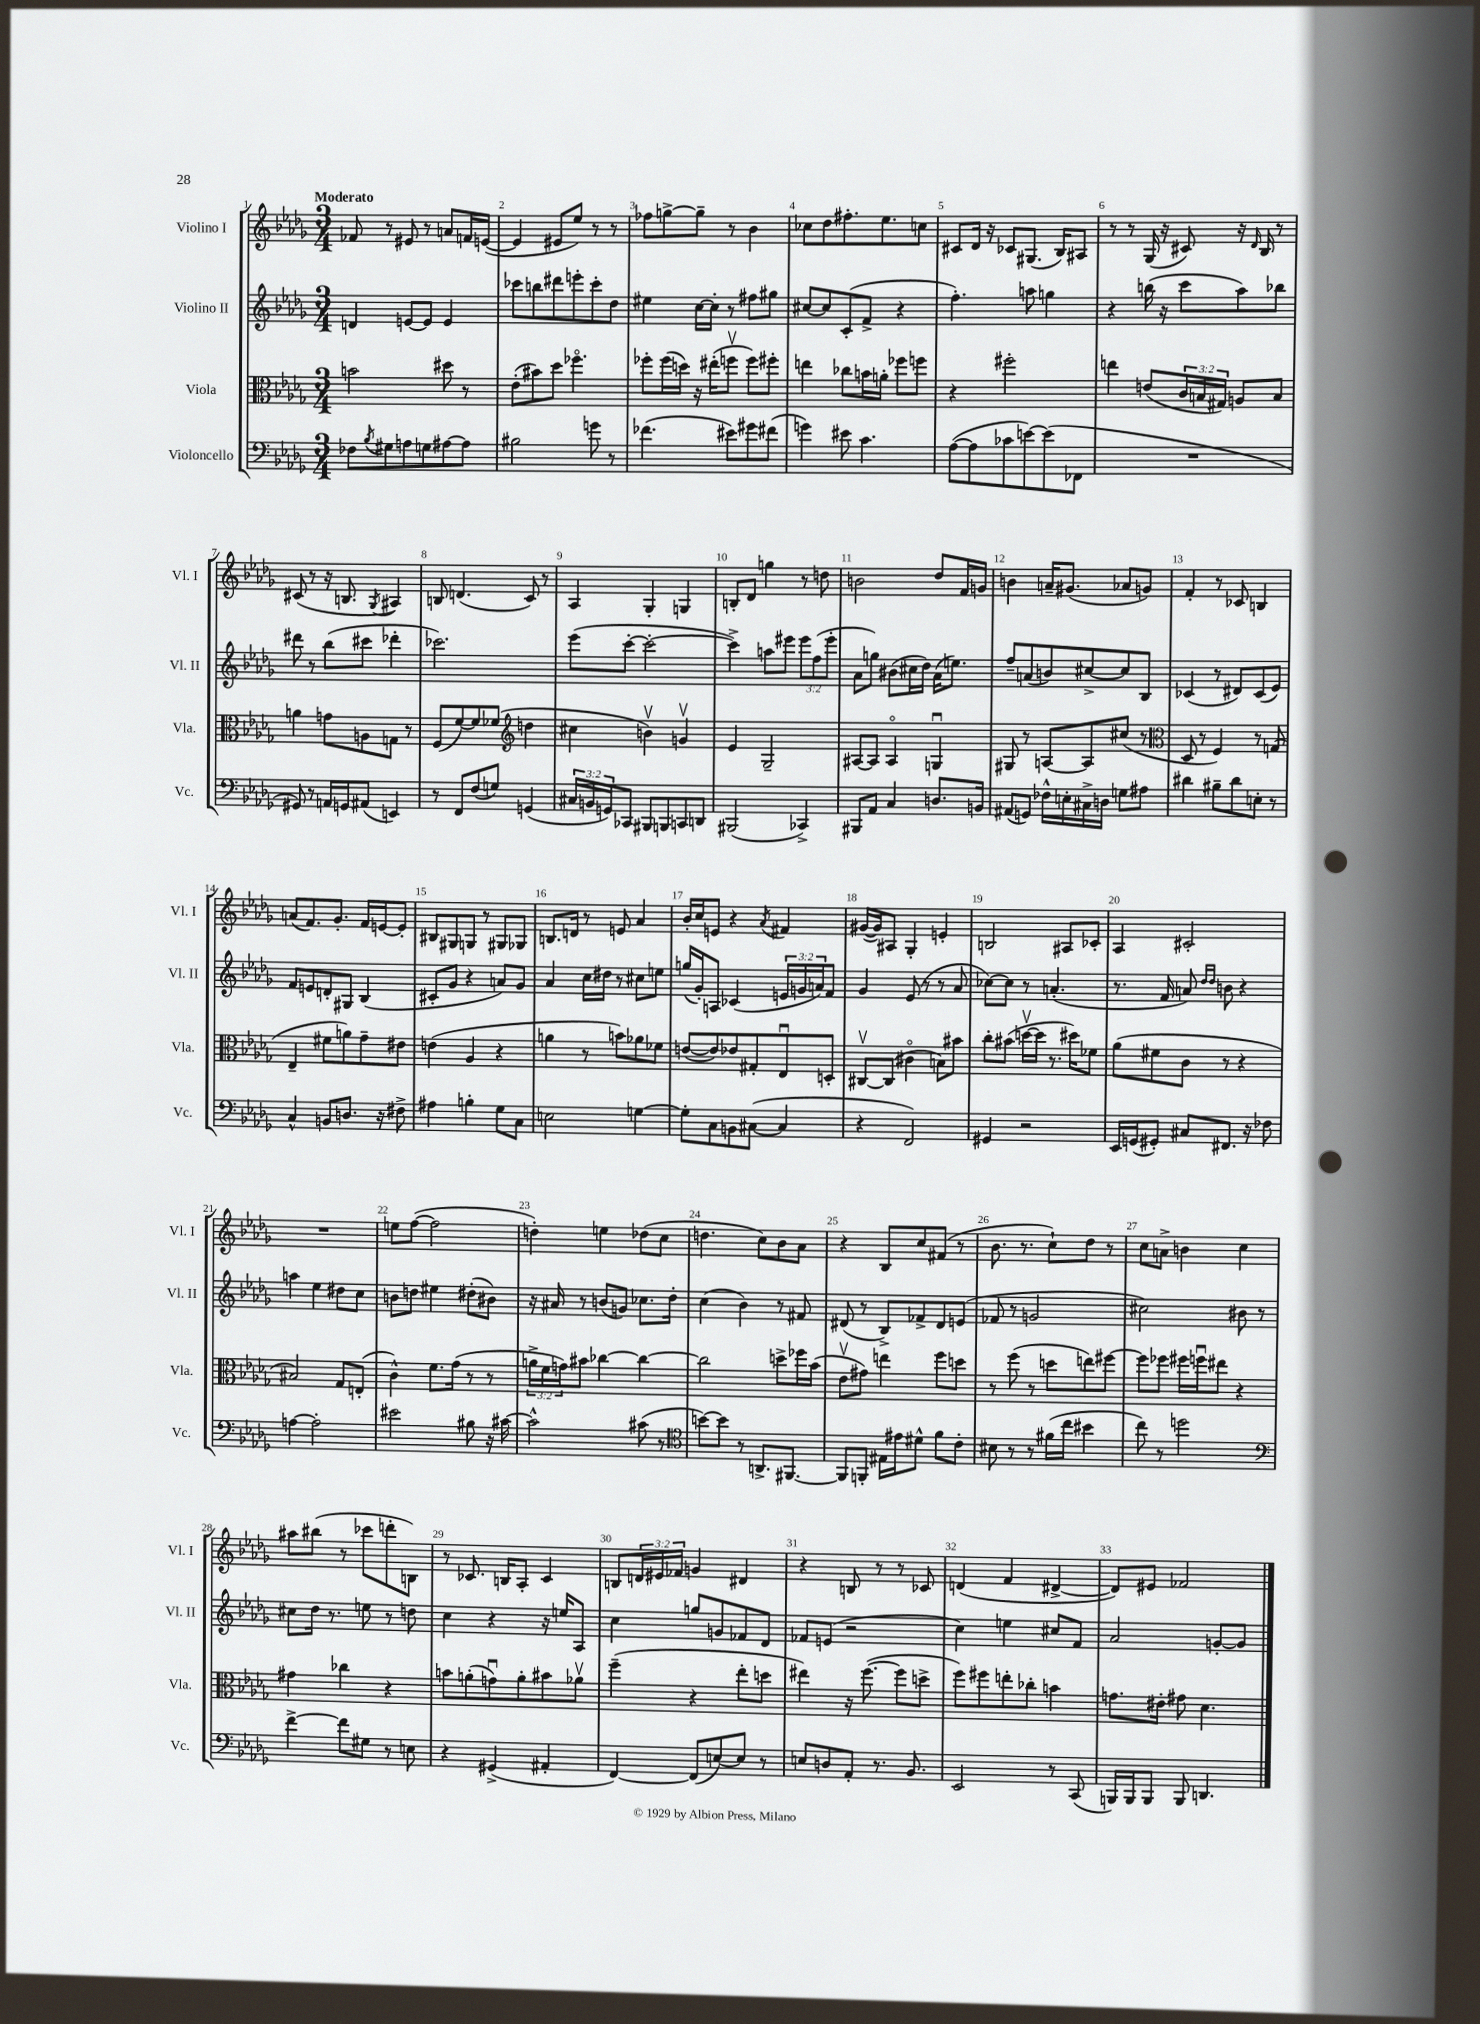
<<
\new StaffGroup <<
\new Staff = "s0" \with { instrumentName = "Violino I" shortInstrumentName = "Vl. I" } {
    \clef treble \key des \major \numericTimeSignature \time 3/4 \override Staff.TupletNumber.text = #tuplet-number::calc-fraction-text \tempo "Moderato"
    fes'8 r8 eis'8 r8 a'8 f'16 e'16~( |
    e'4 eis'8 ees''8) r8 r8 |
    fes''8 g''8~-> g''8-- r8 bes'4 |
    ces''8 des''8 fis''8.-. ees''8. c''8 |
    cis'8 des'16 r16 ces'8 gis8.( bes16) ais8 |
    r8 r8 ges16( r16 cis'8) r16 \grace { des'16 } bes16 r8 |
    cis'8( r8 r16 b8. \acciaccatura { ges8 } ais4) |
    b8 d'4.( c'8) r8 |
    aes4 ges4-. g4 |
    b8-. des'8 g''4 r8 d''8 |
    b'2 des''8 f'16 g'16 |
    b'4 a'16-- gis'8.( aes'8 g'8) |
    f'4-. r8 ces'8 b4 |
    a'8( f'8.) ges'8.-. f'16 e'16~ e'8-. |
    bis8 gis8 g8 r8 gis8 ges8 |
    b8. d'16 r8 e'8 aes'4 |
    bes'16-. c''16 e'8 r4 \acciaccatura { aes'8 } fis'4 |
    gis'16~( gis'16) ais8 ges4-. e'4-. |
    b2 ais8 ces'8-. |
    aes4 cis'2-. |
    R2. |
    e''8 f''8~( f''2 |
    d''4-.) e''4 des''8( c''8 |
    d''4. c''8) bes'8 aes'8 |
    r4 bes8 c''8 fis'8( r8 |
    bes'8. r8. c''8-!) des''8 r8 |
    c''8 a'8-> b'4 c''4 |
    ais''8 bis''8( r8 ces'''8 d'''8-. b8) |
    r8 ces'8. b16 aes8-. ces'4 |
    b8 \tuplet 3/2 { d'16 eis'16 fes'16 } g'4 dis'4 |
    r4 b8 r8 r8 ces'8 |
    d'4( f'4 dis'4~-> |
    dis'8) eis'8 fes'2 \bar "|." |
}
\new Staff = "s1" \with { instrumentName = "Violino II" shortInstrumentName = "Vl. II" } {
    \clef treble \key des \major \numericTimeSignature \time 3/4 \override Staff.TupletNumber.text = #tuplet-number::calc-fraction-text
    d'4 e'8~ e'8 e'4 |
    ces'''8 b''8 dis'''8 e'''8-. ces'''8-. des''8 |
    eis''4 c''16~ c''16-. r8 fis''8 gis''8 |
    cis''8~ cis''8 c'8-.( f'8-> r4 |
    f''4.-.) a''8 g''4 |
    r4 b''16( r16 c'''8 aes''8) bes''8 |
    dis'''8 r8 bes''8( cis'''8 des'''4-. |
    ces'''2.) |
    ees'''8( c'''8~-. c'''2~-. |
    c'''4->) a''8 eis'''8 \tuplet 3/2 { eis'''8 f''8( eis'''8-. } |
    aes'8 g''8) bis'8( cis''16 des''16) aes'16( e''8.) |
    f''8-- a'8( b'8) cis''8~-> cis''8 bes8 |
    ces'4( r8 dis'8) ces'8( ees'8) |
    f'8 e'8 d'8-. gis8 bes4( |
    cis'8-. ges'8 r4 a'8) ges'8 |
    aes'4 c''16 dis''16 r8 cis''8 e''8 |
    g''16( ges'16-.) a8 ces'4( \tuplet 3/2 { e'16 g'16 a'16) } f'8 |
    ges'4 ees'8( r8 r8 aes'8 |
    ces''8~) ces''8 r8 a'4.-.( |
    r8. f'16 a'8) \grace { des''16 des''16 } b'8 r4 |
    a''4 ees''4 dis''8 c''8 |
    b'8 d''8 eis''4 dis''8-.( bis'8) |
    r16 ais'16 r8 b'8( g'8) ces''8. des''16-. |
    c''4( bes'4) r8 fis'8 |
    dis'8( r8 bes8->) fes'8-> dis'8 e'8( |
    fes'8 r8 g'2 |
    cis''2) bis'8 r8 |
    cis''8 des''16 r8. e''8 r8 d''8 |
    c''4 r4 r16 e''16 aes8 |
    c''4 g''8 g'8 fes'8 des'8 |
    fes'8 e'8( r2 |
    c''4) e''4 cis''8 f'8 |
    aes'2 g'8~-. g'8 \bar "|." |
}
\new Staff = "s2" \with { instrumentName = "Viola" shortInstrumentName = "Vla." } {
    \clef alto \key des \major \numericTimeSignature \time 3/4 \override Staff.TupletNumber.text = #tuplet-number::calc-fraction-text
    b'2 dis''8 r8 |
    ees'8-.( bis'8) des''8 fes''4.\flageolet |
    fes''8-. fes''16( d''16) r16 eis''16-.( f''8\upbow f''8) fis''8-. |
    e''4 ces''8 b'16 a'16-. fes''8 f''8 |
    r4 fis''2-. |
    e''4 e'8( \tuplet 3/2 { c'16 b16 gis16) } a8 b8 |
    a'4 g'8 a8 g8 r8 |
    f8( f'8~) f'8 fes'8( \clef treble d''4 |
    cis''4 b'4\upbow) g'4\upbow |
    ees'4 ges2-- |
    ais8~ ais8 ais4\flageolet g4\downbow |
    gis8 r8 a8~ a8 cis''8( r8 |
    \clef alto des8 r8 f4) r8 g8( |
    ees4-- fis'8 a'8) ges'8-- eis'8 |
    e'4( aes4 r4 |
    a'4 r8 b'8) aes'8 fes'8 |
    e'8~( e'8) ees'8 gis8-. ees8\downbow d8-. |
    cis8~\upbow cis8( cis'4\flageolet b8) bis'8 |
    c''8-. bis'8( d''16~\upbow d''16 r8. dis''16) fes'8 |
    aes'8( fis'8 c'8 r8 r4 |
    bis2) ges8 e8-.( |
    c'4-^) f'8. ges'16( r8 r8 |
    \tuplet 3/2 { a'16-> f'16 g'16) } bis'8 ces''4~ ces''4~ |
    ces''2 d''8-> fes''16 bes'16( |
    ees'8\upbow gis'8) e''4 f''8 d''8 |
    r8 f''8( r8 d''8 e''8) fis''8~ |
    fis''8 fes''8 fis''16 f''16\downbow eis''8 r4 |
    gis'4 ces''4 r4 |
    b'8 a'8-.( g'8\downbow) a'8-. bis'8 aes'8\upbow |
    f''4--( r4 ees''8-. d''8 |
    eis''4) r16 f''8.~( f''8 d''8-> |
    f''8) fis''8 e''8-. ces''8-. b'4 |
    g'8. eis'16-. gis'8 des'4. \bar "|." |
}
\new Staff = "s3" \with { instrumentName = "Violoncello" shortInstrumentName = "Vc." } {
    \clef bass \key des \major \numericTimeSignature \time 3/4 \override Staff.TupletNumber.text = #tuplet-number::calc-fraction-text
    fes8 \acciaccatura { bes8 } gis8 a8 g8 ais8~ ais8 |
    bis2 g'8 r8 |
    fes'4.( eis'8) gis'8 fis'8( |
    g'4) eis'8 c'4. |
    aes8~( aes8 ces'8 e'8~) e'8( fes,8 |
    R2. |
    gis,8) r8 a,16 g,16 ais,8( e,4) |
    r8 f,8 f8( g8) g,4( |
    \tuplet 3/2 { cis16 b,16 g,16) } ces,8 bis,,8 b,,8 c,8 d,8 |
    bis,,2( ces,4->) |
    bis,,8 aes,8 c4 d8. b,16 |
    ais,8( g,8) fes16-^ e16-. cis16-> d16 g8 ais8 |
    dis'4 bis8-- dis'8 e8-. r8 |
    c4-^ b,8 d8. r16 fis8-> |
    ais4 b4-. ges8 c8 |
    e2 g4~ |
    g8-. c8 b,8 cis8~( cis4 |
    r4 f,2) |
    gis,4 r2 |
    ees,16 g,16( gis,8-.) cis8 fis,8. r16 fes8 |
    a4~ a2-. |
    eis'2 bis8 r16 cis'16~ |
    cis'2-^ cis'8( r8 |
    \clef tenor b'8~) b'8 r8 a,8.-> fis,8.~ |
    fis,8 f,8-. eis16 eis'16 dis'8-^ f'8 c'8-. |
    bis8 r8 r8 fis'16( c''16 bis'4 |
    c''8) r8 d''2 |
    \clef bass f'4~-> f'8 gis8 r8 e8 |
    r4 gis,4->( ais,4-. |
    f,4~) f,8( e8~) e8 r8 |
    e8 d8 aes,8-. r8. bes,8. |
    ees,2 r8 c,8( |
    b,,16) b,,16 b,,8 b,,8 d,4. \bar "|." |
}
>>
>>
\layout { \context { \Score \override BarNumber.break-visibility = ##(#f #t #t) barNumberVisibility = #all-bar-numbers-visible } }
